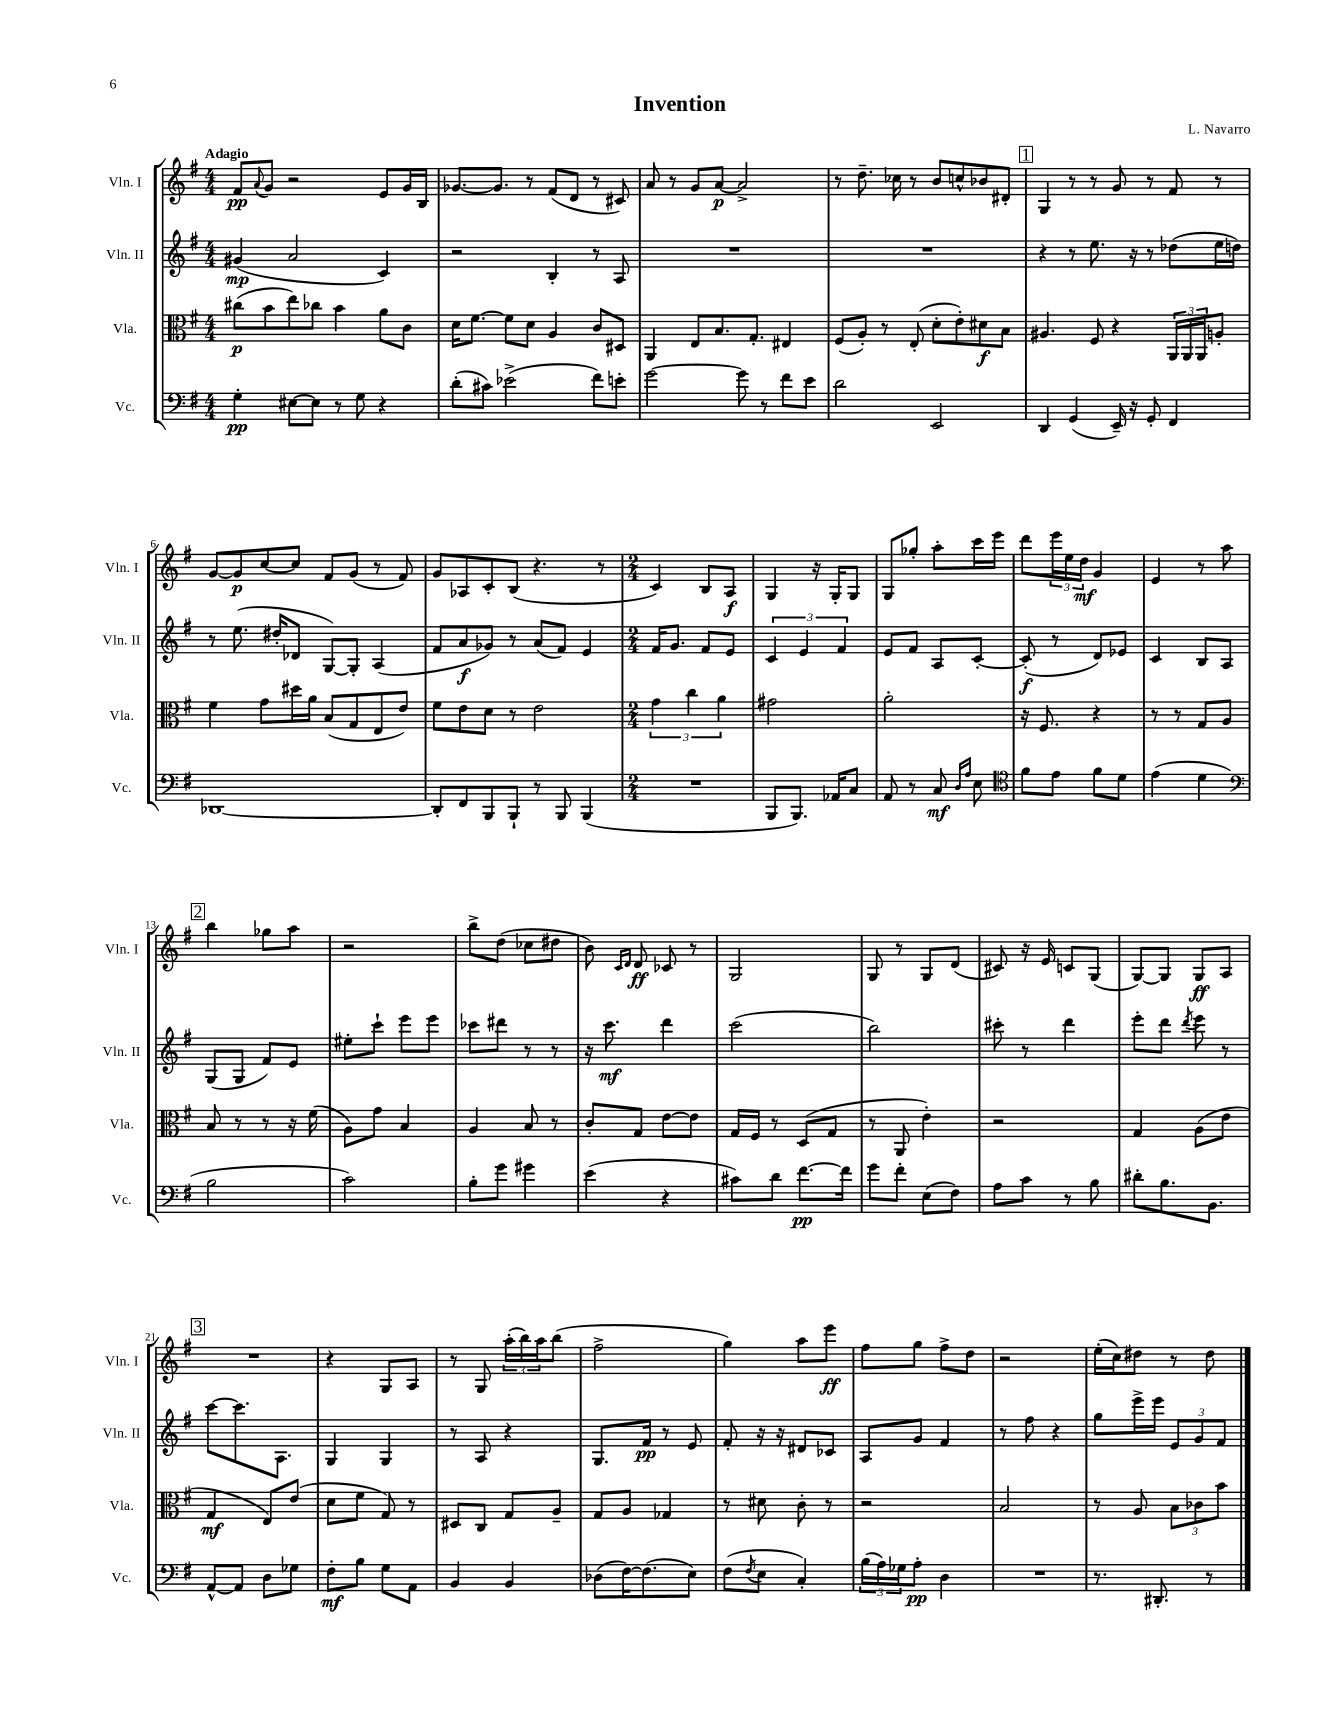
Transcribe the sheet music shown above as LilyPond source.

\header { title = "Invention" composer = "L. Navarro" }
<<
\new StaffGroup <<
\new Staff = "s0" \with { instrumentName = "Vln. I" shortInstrumentName = "Vln. I" } {
    \clef treble \key g \major \numericTimeSignature \time 4/4 \tempo "Adagio"
    fis'8\pp \appoggiatura { a'8 } g'8 r2 e'8 g'16 b16 |
    ges'8.~ ges'8. r8 fis'8( d'8 r8 cis'8) |
    a'8 r8 g'8 a'8~\p a'2-> |
    r8 d''8.-- ces''16 r8 b'8 c''8-^ bes'8 dis'8-. |
    \mark \markup { \box "1" } g4 r8 r8 g'8 r8 fis'8 r8 |
    g'8~ g'8\p c''8~ c''8 fis'8 g'8( r8 fis'8) |
    g'8 aes8 c'8-. b8( r4. r8 |
    \numericTimeSignature \time 2/4 c'4) b8 a8\f |
    g4 r16 g16-. g8 |
    g8 ges''8-. a''8-. c'''16 e'''16 |
    d'''8 \tuplet 3/2 { e'''16 e''16 d''16\mf } g'4 |
    e'4 r8 a''8 |
    \mark \markup { \box "2" } b''4 ges''8 a''8 |
    r2 |
    b''8-> d''8( ces''8 dis''8 |
    b'8) \grace { c'16 d'16 } d'8\ff ces'8 r8 |
    g2 |
    g8 r8 g8 d'8( |
    cis'8) r16 e'16 c'8 g8( |
    g8~) g8 g8\ff a8 |
    \mark \markup { \box "3" } R2 |
    r4 g8 a8 |
    r8 g8 \tuplet 3/2 { a''16-.( b''16) a''16 } b''8( |
    fis''2-> |
    g''4) a''8 e'''8\ff |
    fis''8 g''8 fis''8-> d''8 |
    r2 |
    e''16-.( c''16) dis''8 r8 dis''8 \bar "|." |
}
\new Staff = "s1" \with { instrumentName = "Vln. II" shortInstrumentName = "Vln. II" } {
    \clef treble \key g \major \numericTimeSignature \time 4/4
    gis'4\mp( a'2 c'4) |
    r2 b4-. r8 a8 |
    R1 |
    R1 |
    \mark \markup { \box "1" } r4 r8 e''8. r16 r8 des''8( e''16 d''16) |
    r8 e''8.( dis''16-. des'8 g8~) g8-. a4( |
    fis'8 a'8\f ges'8) r8 a'8( fis'8) e'4 |
    \numericTimeSignature \time 2/4 fis'16 g'8. fis'8 e'8 |
    \tuplet 3/2 { c'4 e'4 fis'4 } |
    e'8 fis'8 a8 c'8~-. |
    c'8-.\f( r8 d'8) ees'8 |
    c'4 b8 a8 |
    \mark \markup { \box "2" } g8( g8 fis'8) e'8 |
    eis''8-. c'''8-! e'''8 e'''8 |
    ces'''8 dis'''8 r8 r8 |
    r16 c'''8.\mf d'''4 |
    c'''2( |
    b''2) |
    cis'''8-. r8 d'''4 |
    e'''8-. d'''8 \acciaccatura { d'''8 } e'''8 r8 |
    \mark \markup { \box "3" } c'''8~ c'''8. a8. |
    g4 g4 |
    r8 a8 r4 |
    g8. fis'16\pp r8 e'8 |
    fis'8-. r16 r16 dis'8 ces'8 |
    a8 g'8 fis'4 |
    r8 fis''8 r4 |
    g''8 e'''16-> e'''16 \tuplet 3/2 { e'8 g'8 fis'8 } \bar "|." |
}
\new Staff = "s2" \with { instrumentName = "Vla." shortInstrumentName = "Vla." } {
    \clef alto \key g \major \numericTimeSignature \time 4/4
    cis''8\p( b'8 e''8) ces''8 b'4 a'8 c'8 |
    d'16 fis'8.~ fis'8 d'8 a4 c'8 dis8 |
    a,4 e8 b8. g8.-. eis4 |
    fis8( a8-.) r8 e8-.( d'8-. e'8-.) dis'8\f b8 |
    \mark \markup { \box "1" } ais4. fis8 r4 \tuplet 3/2 { a,16 a,16 a,16 } a8-. |
    fis'4 g'8 dis''16 a'16 b8( g8 e8 e'8) |
    fis'8 e'8 d'8 r8 e'2 |
    \numericTimeSignature \time 2/4 \tuplet 3/2 { g'4 c''4 a'4 } |
    gis'2 |
    a'2-. |
    r16 fis8. r4 |
    r8 r8 g8 a8 |
    \mark \markup { \box "2" } b8 r8 r8 r16 fis'16( |
    a8) g'8 b4 |
    a4 b8 r8 |
    c'8-. g8 e'8~ e'8 |
    g16 fis16 r8 d8( g8 |
    r8 a,8 e'4-.) |
    r2 |
    g4 a8( e'8 |
    \mark \markup { \box "3" } g4\mf e8) e'8( |
    d'8 fis'8 g8) r8 |
    dis8 c8 g8 a8-- |
    g8 a8 ges4 |
    r8 dis'8 c'8-. r8 |
    r2 |
    b2 |
    r8 a8 \tuplet 3/2 { b8 ces'8 b'8 } \bar "|." |
}
\new Staff = "s3" \with { instrumentName = "Vc." shortInstrumentName = "Vc." } {
    \clef bass \key g \major \numericTimeSignature \time 4/4
    g4-.\pp eis8~ eis8 r8 g8 r4 |
    d'8-.( cis'8) ees'2->( fis'8) e'8-. |
    g'2~ g'8 r8 fis'8 e'8 |
    d'2 e,2 |
    \mark \markup { \box "1" } d,4 g,4( e,16--) r16 g,8-. fis,4 |
    des,1~ |
    des,8-. fis,8 b,,8 b,,8-! r8 b,,8 b,,4( |
    \numericTimeSignature \time 2/4 R2 |
    b,,8 b,,8.) aes,16 c8 |
    a,8 r8 c8\mf \grace { d16 a16 } e8 |
    \clef tenor fis'8 e'8 fis'8 d'8 |
    e'4( d'4 |
    \mark \markup { \box "2" } \clef bass b2 |
    c'2) |
    b8-. g'8 gis'4 |
    e'4( r4 |
    cis'8) d'8 fis'8.~\pp fis'16 |
    g'8 fis'8-. e8( fis8) |
    a8 c'8 r8 b8 |
    dis'8-. b8. b,8. |
    \mark \markup { \box "3" } a,8~-^ a,8 d8 ges8 |
    fis8-.\mf b8 g8 a,8 |
    b,4 b,4 |
    des8( fis16~) fis8.( e8) |
    fis8( \acciaccatura { fis8 } e8 c4-.) |
    \tuplet 3/2 { b16( a16) ges16 } a8-.\pp d4 |
    R2 |
    r8. dis,8.-. r8 \bar "|." |
}
>>
>>
